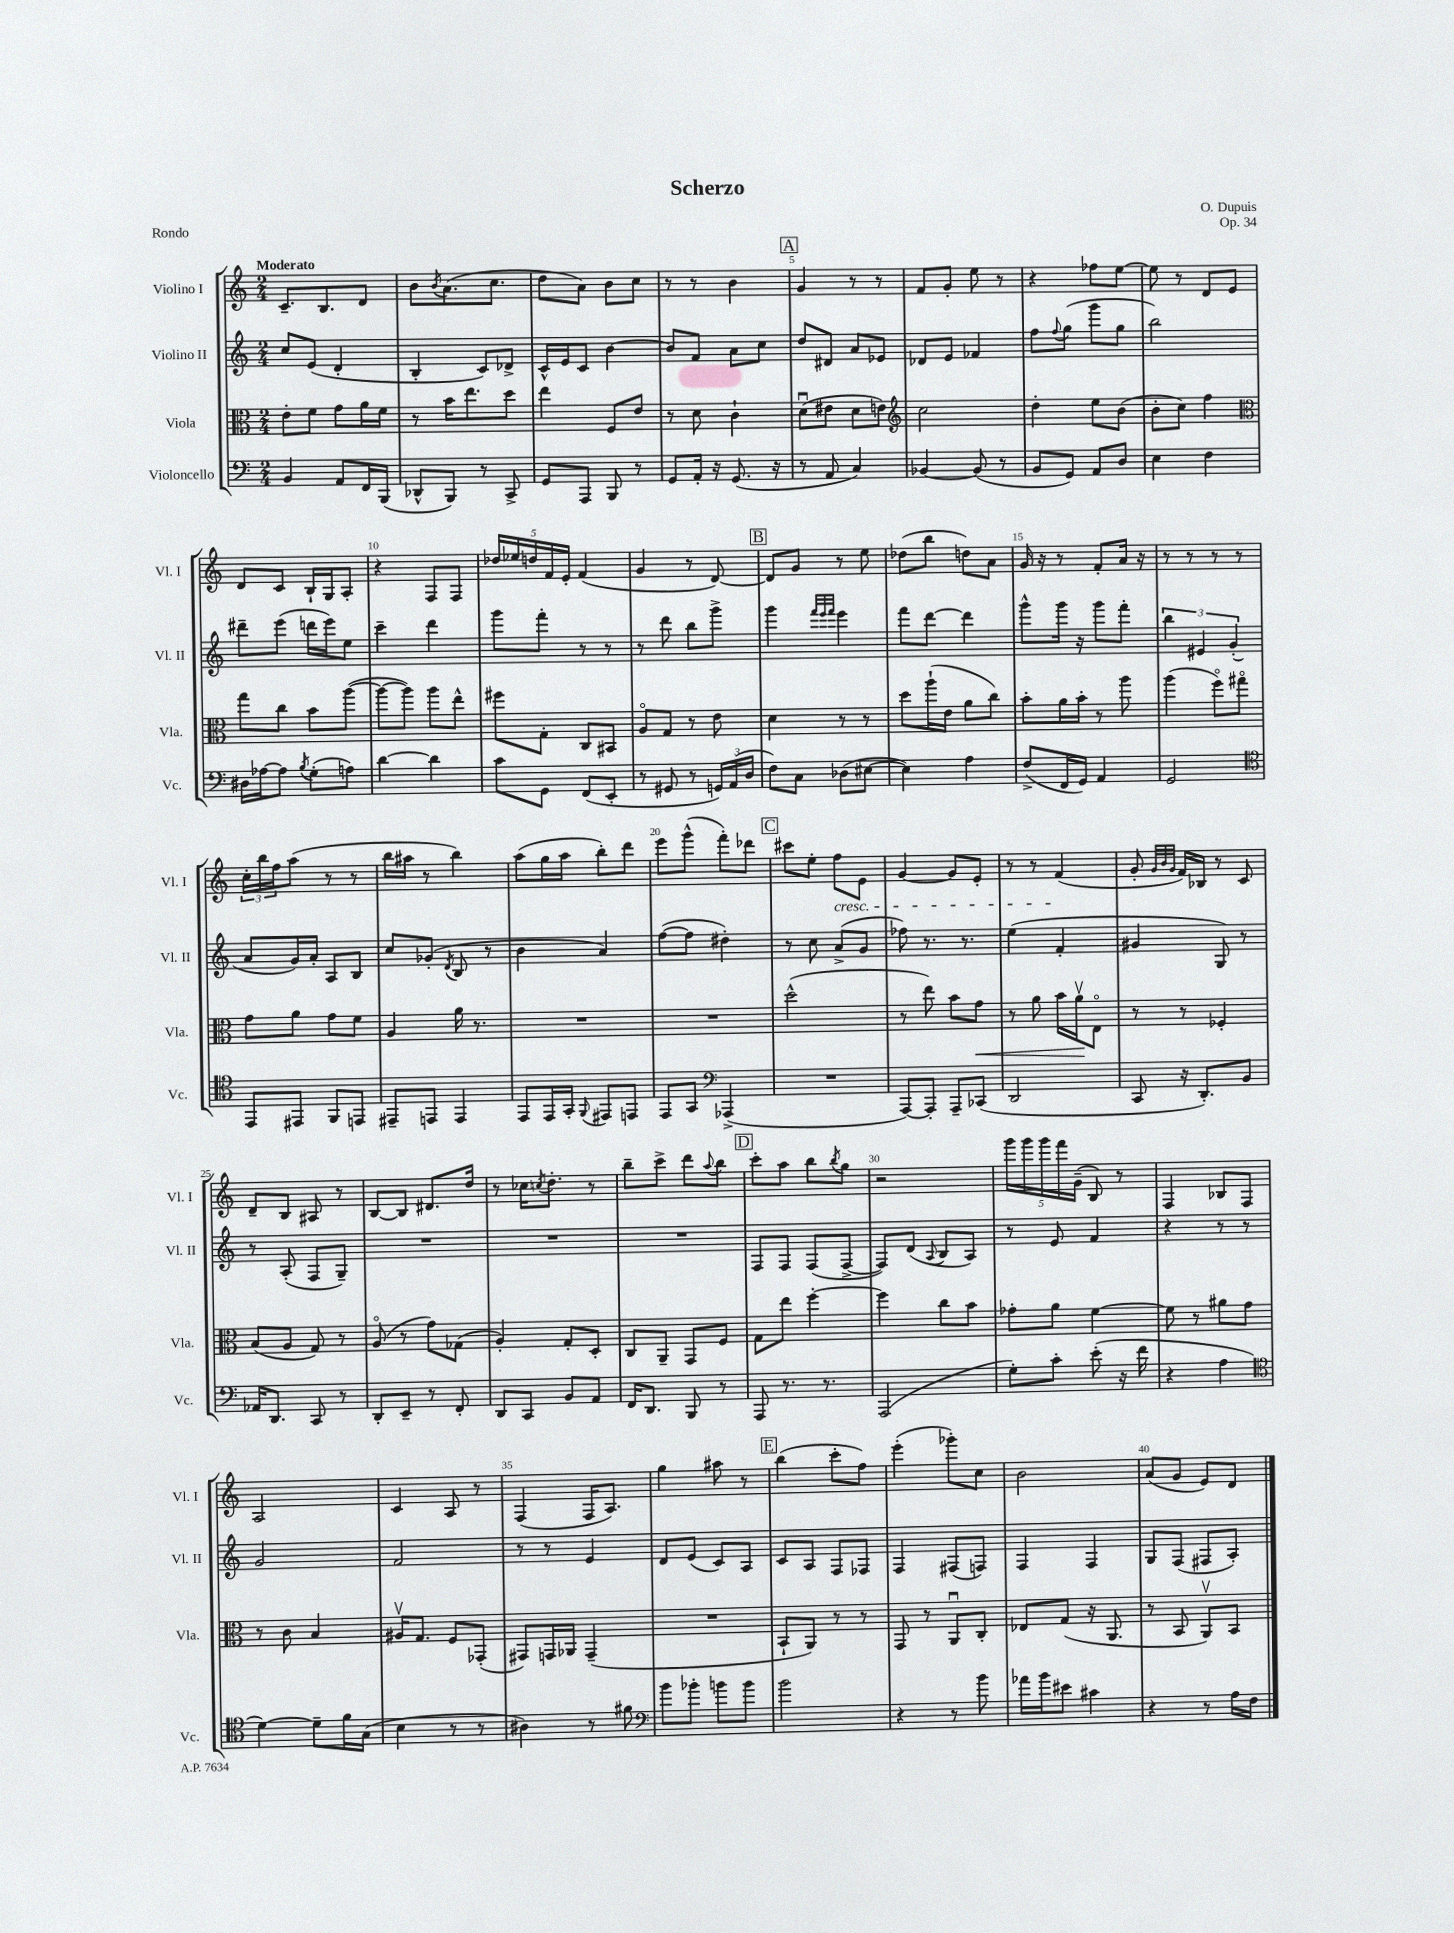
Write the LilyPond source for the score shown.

\header { title = "Scherzo" composer = "O. Dupuis" opus = "Op. 34" piece = "Rondo" }
<<
\new StaffGroup <<
\new Staff = "s0" \with { instrumentName = "Violino I" shortInstrumentName = "Vl. I" } {
    \clef treble \key c \major \numericTimeSignature \time 2/4 \tempo "Moderato"
    c'8.-- b8. d'8 |
    b'8 \acciaccatura { b'8 } a'8.( c''8. |
    d''8 a'8) b'8 c''8 |
    r8 r8 b'4 |
    \mark \markup { \box "A" } g'4 r8 r8 |
    f'8 g'8-. e''8 r8 |
    r4 fes''8 e''8~ |
    e''8 r8 d'8 e'8 |
    d'8 c'8 b16-! g16 a8-. |
    r4 f8 f8 |
    \tuplet 5/4 { des''16 ees''16 d''16 f'16 e'16-. } f'4( |
    g'4 r8 d'8~) |
    \mark \markup { \box "B" } d'8 g'8 r8 e''8 |
    des''8( b''8 d''8) a'8 |
    g'16 r16 r8 f'8-. a'16 r16 |
    r8 r8 r8 r8 |
    \tuplet 3/2 { c''16-. b''16 f''16 } a''8( r8 r8 |
    b''16 ais''16 r8 b''4) |
    a''8( g''16 a''16 b''8-.) d'''8 |
    e'''8 g'''8-^( f'''8-.) des'''8 |
    \mark \markup { \box "C" } cis'''8 e''8-. f''8\cresc e'8 |
    g'4~ g'8 e'8-. |
    r8 r8 f'4\!( |
    g'8-. \grace { g'32 b'32 g'32 } f'16) bes16 r8 c'8 |
    d'8-- b8 ais8 r8 |
    b8~ b8 dis'8. d''16 |
    r8 ces''16 \acciaccatura { c''8 } d''8.-. r8 |
    b''8-- c'''8-> d'''8 \appoggiatura { a''8 } b''8 |
    \mark \markup { \box "D" } c'''8-. a''8 b''8 \acciaccatura { b''8 } g''8 |
    r2 |
    \tuplet 5/4 { g'''16 g'''16 g'''16 f'''16 g'16--( } b8) r8 |
    f4 bes8 f8 |
    a2 |
    c'4 a8 r8 |
    f4( f16 a8.) |
    g''4 ais''8 r8 |
    \mark \markup { \box "E" } b''4( c'''8-. f''8) |
    e'''4-.( ges'''8-.) c''8 |
    b'2 |
    a'8( g'8 e'8) d'8 \bar "|." |
}
\new Staff = "s1" \with { instrumentName = "Violino II" shortInstrumentName = "Vl. II" } {
    \clef treble \key c \major \numericTimeSignature \time 2/4
    c''8 e'8( d'4-. |
    b4-. c'8) des'8-> |
    c'16-^ e'16 c'8 b'4~ |
    b'8 f'8 a'8 c''8 |
    \mark \markup { \box "A" } d''8 dis'8 a'8 ees'8 |
    des'8 e'8 fes'4 |
    f''8 \appoggiatura { f''8 } g''8( g'''8 g''8 |
    b''2) |
    dis'''8-- e'''8( d'''16 e'''16) e''8 |
    c'''4-- d'''4 |
    g'''8 f'''8-. r8 r8 |
    r8 d'''8 b''8 g'''8-> |
    \mark \markup { \box "B" } g'''4 \grace { f'''32 e'''32 f'''32 } e'''4 |
    f'''8 d'''8~ d'''4 |
    g'''8-^ g'''16 r16 g'''8 f'''8-. |
    \tuplet 3/2 { b''4 eis'4 g'4-.( } |
    a'8 g'16) a'16-. a8 b8 |
    c''8 ges'8-.( \acciaccatura { d'8 } b8 r8 |
    b'4 a'4) |
    f''8~( f''8 dis''4-.) |
    \mark \markup { \box "C" } r8 c''8 a'8->( g'8 |
    fes''8) r8. r8. |
    e''4( f'4-. |
    gis'4 g8) r8 |
    r8 a8-.( f8 g8--) |
    R2 |
    R2 |
    R2 |
    \mark \markup { \box "D" } f8 f8 f8( f8~-> |
    f8) d'8( \appoggiatura { a8 } b8 a8) |
    r8 e'8 f'4 |
    r4 r8 r8 |
    g'2 |
    f'2 |
    r8 r8 e'4 |
    d'8 e'8( c'8) a8 |
    \mark \markup { \box "E" } c'8 a8 f8 fes8 |
    f4 fis8( f8) |
    f4 f4 |
    g8 f8( fis8 a8-.) \bar "|." |
}
\new Staff = "s2" \with { instrumentName = "Viola" shortInstrumentName = "Vla." } {
    \clef alto \key c \major \numericTimeSignature \time 2/4
    e'8-. f'8 g'8 a'16 f'16 |
    r8 b'16 e''8. d''8 |
    e''4 f8 e'8 |
    r8 d'8 c'4-! |
    \mark \markup { \box "A" } d'8\downbow( eis'8 d'8 e'8) |
    \clef treble c''2 |
    d''4-. e''8 b'8( |
    b'8-. c''8) f''4 |
    \clef alto g''8 c''8 b'8 a''8~( |
    a''8~ a''8) a''8 e''8-^ |
    fis''8 g8-. c8 bis,8 |
    a8\flageolet g8 r8 e'8 |
    \mark \markup { \box "B" } d'4 r8 r8 |
    d''8 a''16-!( e'16 a'8 c''8) |
    b'8-. a'16 b'16-. r8 a''8 |
    a''4( f''8\flageolet) gis''8\flageolet |
    g'8 a'8 g'8 f'8 |
    a4 a'16 r8. |
    R2 |
    R2 |
    \mark \markup { \box "C" } d''2-^( |
    r8 e''8) b'8 g'8\< |
    r8 a'8 b'16 a'16\upbow\! e8\flageolet |
    r8 r8 fes4-. |
    b8( a8 g8) r8 |
    a8\flageolet( r8 g'8) ges8( |
    a4-.) g8-. d8-. |
    c8 a,8-- g,8 f8 |
    \mark \markup { \box "D" } g8 e''8 f''4~-. |
    f''4 c''8 b'8 |
    ges'8-. a'8 f'4~ |
    f'8 r8 ais'8 g'8 |
    r8 c'8 b4 |
    ais16\upbow g8. f8 ges,8-.( |
    gis,8) g,16 aes,16 g,4--( |
    R2 |
    \mark \markup { \box "E" } b,8-! a,8) r8 r8 |
    g,8 r8 a,8\downbow c8-. |
    ees8 g8( r16 a,8. |
    r8 b,8 a,8\upbow) b,8 \bar "|." |
}
\new Staff = "s3" \with { instrumentName = "Violoncello" shortInstrumentName = "Vc." } {
    \clef bass \key c \major \numericTimeSignature \time 2/4
    b,4 a,8 f,16 b,,16( |
    des,8-^ b,,8) r8 c,8-> |
    g,8 a,,8 b,,8 r8 |
    g,8 a,16-. r16 g,8.( r16 |
    \mark \markup { \box "A" } r8 a,8 c4) |
    bes,4~ bes,8( r8 |
    b,8 g,8) a,8 d8 |
    e4 f4 |
    dis16 aes16~ aes8 \acciaccatura { b8 } g8-.( a8) |
    d'4~ d'4 |
    c'8 g,8 f,8( e,8-. |
    r8 gis,8 r8 \tuplet 3/2 { g,16) a,16( d16 } |
    \mark \markup { \box "B" } f8) c8 des8( eis8~ |
    eis4) a4 |
    f8->( f,16 g,16) a,4 |
    g,2 |
    \clef tenor e,8 eis,8 f,8 e,8 |
    eis,8-- e,8 e,4 |
    e,8 e,16 g,16-. \appoggiatura { f,8 } eis,8 e,8 |
    e,8 g,8 \clef bass aes,,4->( |
    \mark \markup { \box "C" } R2 |
    a,,8~) a,,8-. a,,8-- ces,8( |
    d,2 |
    c,8 r16 d,8.-.) b,8 |
    aes,16 d,8. c,8 r8 |
    d,8-. e,8-- r8 f,8-. |
    d,8 c,8 b,8 a,8 |
    f,16 d,8. b,,8 r8 |
    \mark \markup { \box "D" } a,,8 r8. r8. |
    a,,2( |
    g8-.) c'8-. e'8-.( r16 f'16 |
    r4 a4 |
    \clef tenor d'4~) d'8-- f'16 g16( |
    b4 r8 r8 |
    ais4) r8 fis'8 |
    \clef bass b'8 bes'8-. b'8 b'8 |
    \mark \markup { \box "E" } b'2 |
    r4 r8 b'8 |
    aes'16 b'16 eis'8 cis'4 |
    r4 r8 a16 f16 \bar "|." |
}
>>
>>
\layout { \context { \Score \override BarNumber.break-visibility = ##(#f #t #t) barNumberVisibility = #(every-nth-bar-number-visible 5) } }
